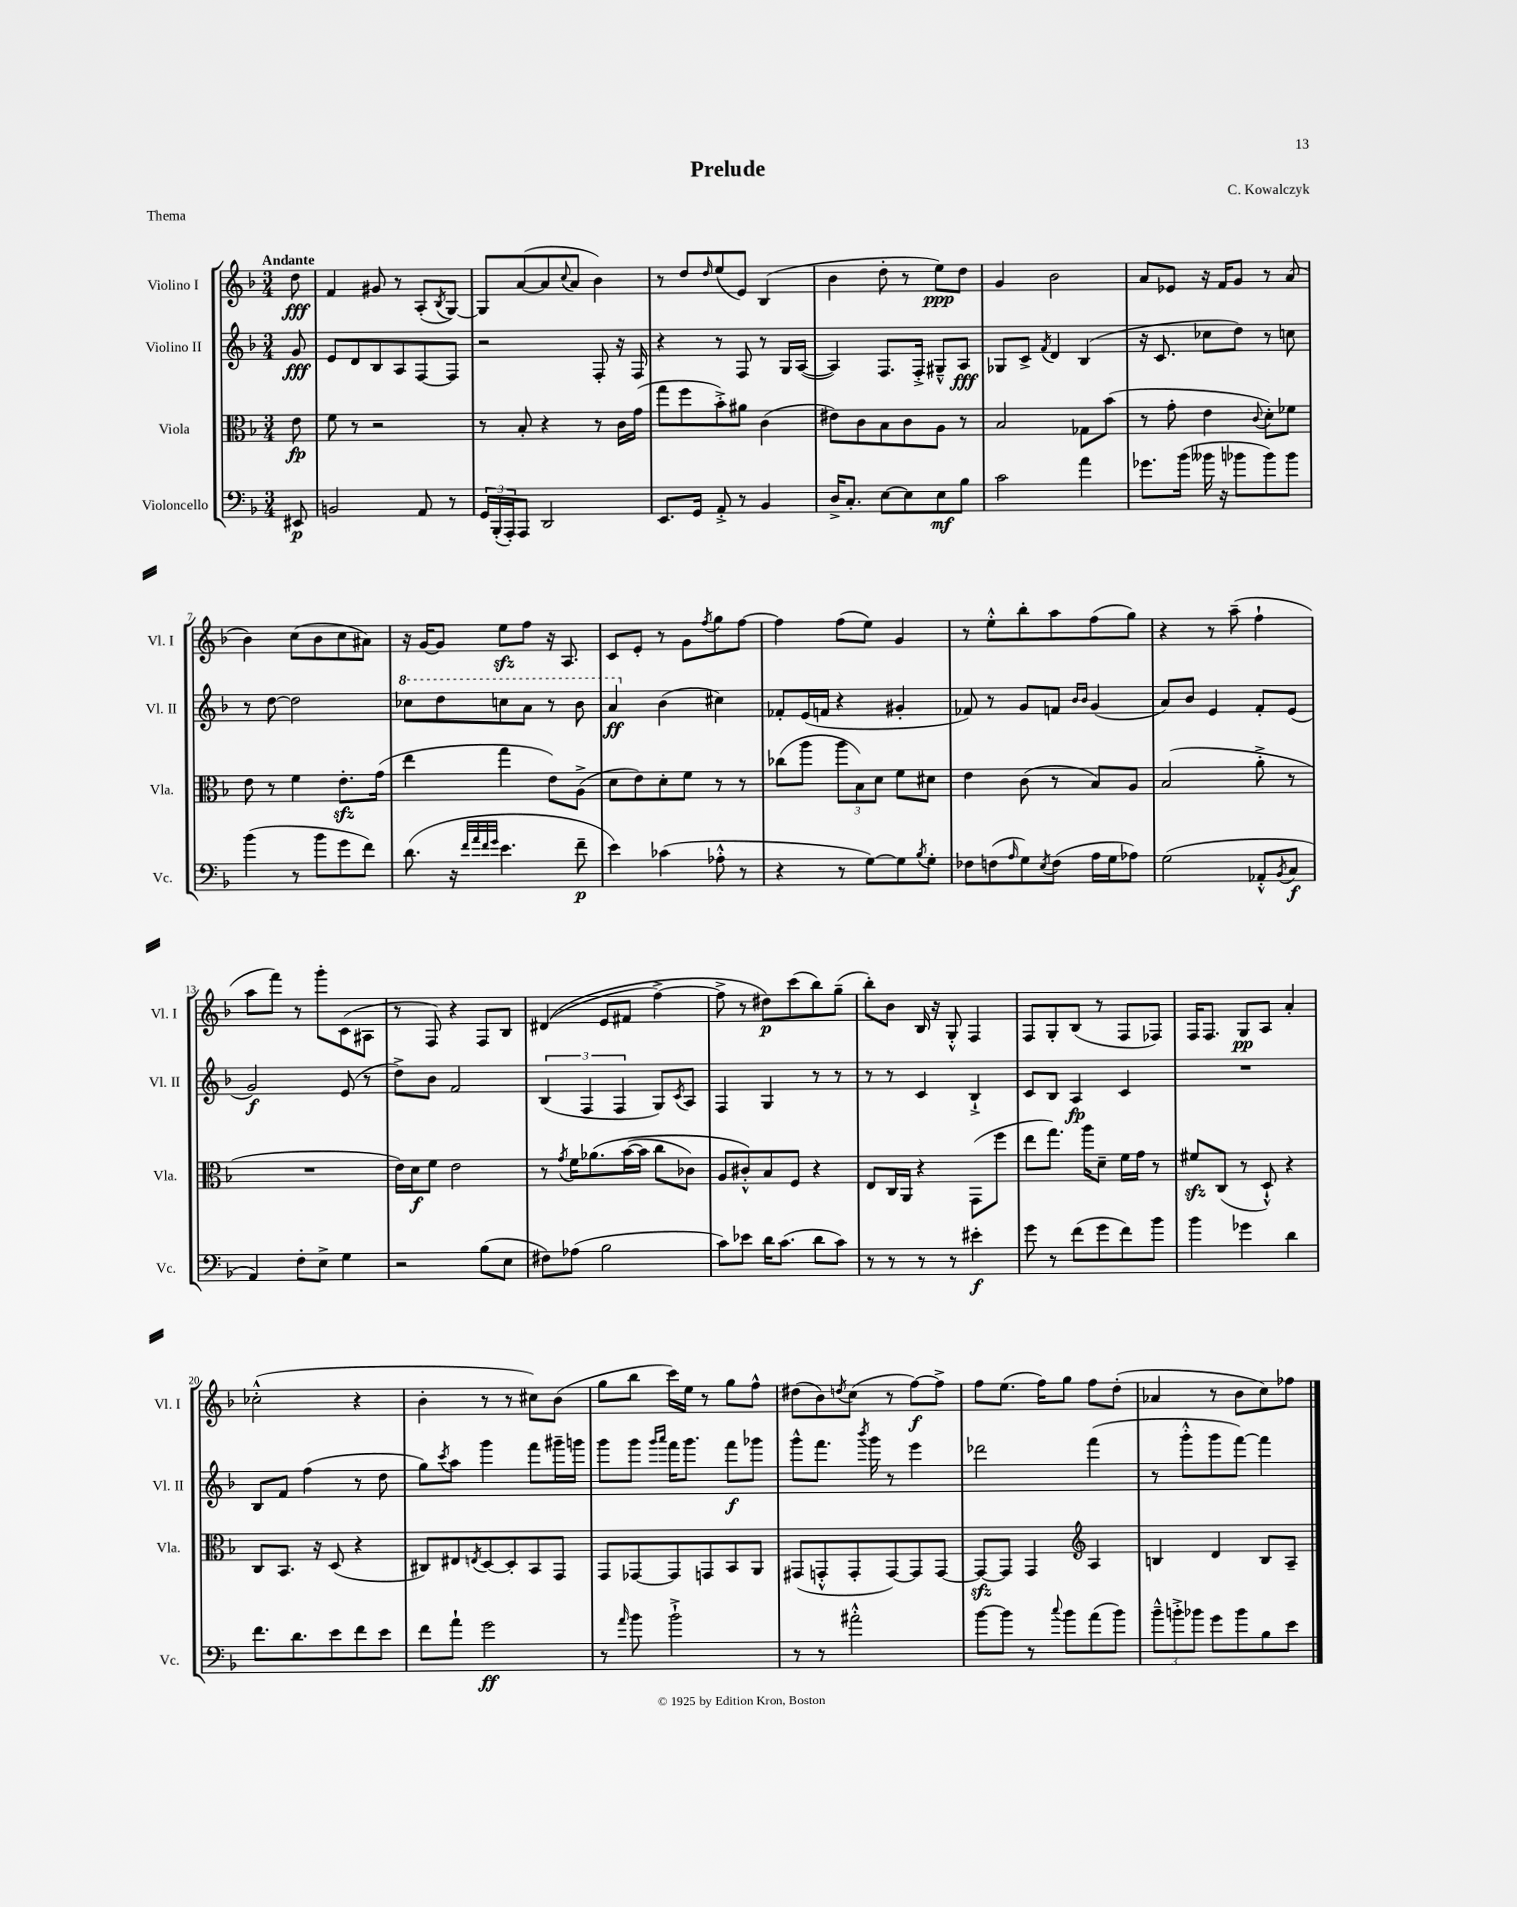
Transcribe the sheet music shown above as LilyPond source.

\header { title = "Prelude" composer = "C. Kowalczyk" piece = "Thema" }
<<
\new StaffGroup <<
\new Staff = "s0" \with { instrumentName = "Violino I" shortInstrumentName = "Vl. I" } {
    \clef treble \key f \major \numericTimeSignature \time 3/4 \partial 8 \tempo "Andante"
    d''8\fff |
    f'4 gis'8 r8 a8-.( \acciaccatura { bes8 } g8~) |
    g8 a'8~( a'8 \appoggiatura { c''8 } a'8 bes'4) |
    r8 d''8 \grace { d''16 } e''8( e'8) bes4( |
    bes'4 d''8-. r8 e''8\ppp) d''8 |
    g'4 bes'2 |
    a'8 ees'8 r16 f'16 g'8 r8 a'8( |
    bes'4) c''8( bes'8 c''8 ais'8) |
    r16 g'16~ g'8 e''8\sfz f''8 r16 a8. |
    c'8 e'8-. r8 g'8 \acciaccatura { f''8 } g''8 f''8~ |
    f''4 f''8( e''8) g'4 |
    r8 e''8-.-^ bes''8-. a''8 f''8( g''8) |
    r4 r8 a''8--( f''4-! |
    a''8 f'''8) r8 g'''8-. c'8( ais8 |
    r8 f8) r4 f8 bes8 |
    dis'4(\( e'8 fis'8 f''4~->) |
    f''8-> r8 dis''8\p\) c'''8( bes''8) g''8--( |
    bes''8-.) bes'8 bes16 r16 g8-.-^ f4 |
    f8 g8-. bes8( r8 f8 fes8) |
    f16 f8. g8\pp a8 a'4-. |
    ces''2-.-^( r4 |
    bes'4-. r8 r8 cis''8) bes'8( |
    g''8 bes''8 c'''16) e''16 r8 g''8 f''8-^ |
    dis''8( bes'8) \acciaccatura { d''8 } c''8( r8 f''8~\f) f''8-> |
    f''8 e''8.( f''16) g''8 f''8 d''8-.( |
    aes'4 r8 bes'8 c''8) fes''8 \bar "|." |
}
\new Staff = "s1" \with { instrumentName = "Violino II" shortInstrumentName = "Vl. II" } {
    \clef treble \key f \major \numericTimeSignature \time 3/4 \partial 8
    g'8\fff |
    e'8 d'8 bes8 a8 f8~ f8 |
    r2 f8-. r16 f16 |
    r4 r8 f8 r8 g16 a16~( |
    a4) f8. f16-.-> gis8---^ a8\fff |
    ges8 c'8-> \acciaccatura { f'8 } d'4 bes4( |
    r16 c'8. ces''8 d''8) r8 c''8 |
    r8 d''8~ d''2 |
    \ottava #1 ces'''8 d'''8 c'''8 a''8 r8 bes''8 |
    a''4\ff \ottava #0 bes'4( cis''4) |
    fes'8-. e'16( f'16 r4 gis'4-. |
    fes'8) r8 g'8 f'8 \grace { bes'16 bes'16 } g'4( |
    a'8) bes'8 e'4 f'8-. e'8( |
    g'2\f) e'8( r8 |
    d''8->) bes'8 f'2 |
    \tuplet 3/2 { bes4( f4 f4 } g8) \acciaccatura { c'8 } a8 |
    f4 g4 r8 r8 |
    r8 r8 c'4 bes4-!-> |
    c'8 bes8 a4\fp c'4 |
    R2. |
    bes8 f'8 f''4( r8 d''8 |
    g''8) \acciaccatura { c'''8 } a''8 g'''4 f'''8 gis'''16-- g'''16 |
    g'''8 g'''8 \grace { g'''16 a'''16 } f'''16 g'''8. f'''8\f ges'''8 |
    g'''8-^ f'''8. \acciaccatura { bes'''8 } g'''16 r8 e'''4 |
    des'''2 f'''4( |
    r8 g'''8-.-^ g'''8 f'''8~) f'''4 \bar "|." |
}
\new Staff = "s2" \with { instrumentName = "Viola" shortInstrumentName = "Vla." } {
    \clef alto \key f \major \numericTimeSignature \time 3/4 \partial 8
    e'8\fp |
    f'8 r8 r2 |
    r8 bes8-. r4 r8 c'16 g'16( |
    g''8 f''8 bes'8-.->) ais'8 c'4( |
    eis'8) c'8 bes8 c'8 a8 r8 |
    bes2 ges8 bes'8( |
    r8 g'8-. e'4 \appoggiatura { c'8 } d'8-.) fes'8 |
    e'8 r8 f'4 e'8.-.\sfz g'16( |
    e''4 g''4 e'8) a8->( |
    d'8 e'8) d'8-. f'8 r8 r8 |
    ces''8( a''8 \tuplet 3/2 { a''8 bes8) d'8 } f'8 dis'8 |
    e'4 c'8( r8 bes8) a8 |
    bes2( a'8-.-> r8 |
    R2. |
    e'16) d'16\f f'8 e'2 |
    r8 \acciaccatura { g'8 } f'16 aes'8.\( bes'16~( bes'16 c''8 ces'8) |
    a8 cis'8-.-^\) bes8 f8 r4 |
    e8 c16 a,16 r4 g,8( f''8 |
    e''8 g''8.) a''16 d'8-- f'16 g'16 r8 |
    fis'8\sfz c8( r8 d8-!-^) r4 |
    c8 bes,8. r16 d8( r4 |
    cis8) eis8 \acciaccatura { e8 } d8~ d8-. bes,8 g,8 |
    g,8 ges,8~ ges,8 g,8 bes,8 a,8 |
    gis,8( g,8-.-^ g,8-. g,8~) g,8 g,8~ |
    g,8~\sfz g,8 g,4 \clef treble a4 |
    b4 d'4 b8 a8-- \bar "|." |
}
\new Staff = "s3" \with { instrumentName = "Violoncello" shortInstrumentName = "Vc." } {
    \clef bass \key f \major \numericTimeSignature \time 3/4 \partial 8
    eis,8\p |
    b,2 a,8 r8 |
    \tuplet 3/2 { g,16 bes,,16-.( a,,16-.) } a,,8 d,2 |
    e,8. g,16 a,8-.-> r8 bes,4 |
    d16-> c8.-. e8~ e8 e8\mf bes8 |
    c'2 a'4 |
    ges'8. bes'16( beses'16 r16 bes'8 bes'8) bes'8 |
    bes'4( r8 bes'8 g'8 f'8) |
    d'8.( r16 \grace { f'32 a'32 f'32 g'32 } e'4. f'8--\p |
    e'4) ces'4( aes8-.-^ r8 |
    r4 r8 g8~) g8 \acciaccatura { bes8 } g8-. |
    fes8 f8( \grace { a16 } g8) \acciaccatura { e8 } f8( a16 g16 aes8) |
    g2( aes,8-.-^ \acciaccatura { bes,8 } c8\f |
    a,4) f8-. e8-> g4 |
    r2 bes8( e8 |
    fis8) aes8( bes2 |
    c'8) ees'8 d'16 c'8.( d'8 c'8) |
    r8 r8 r8 r8 eis'4-.\f |
    g'8 r8 f'8( g'8 f'8) bes'8 |
    bes'4 ges'4 d'4 |
    f'8. d'8. e'8 f'8 e'8 |
    f'8 a'8-! g'2\ff |
    r8 \grace { a'16 } bes'8 bes'2-!-> |
    r8 r8 ais'2-.-^ |
    bes'8~ bes'8 r8 \appoggiatura { c''8 } bes'8 a'8( bes'8) |
    \tuplet 3/2 { bes'8---^ b'8-.-> bes'8 } g'8 bes'8 bes8 e'8 \bar "|." |
}
>>
>>
